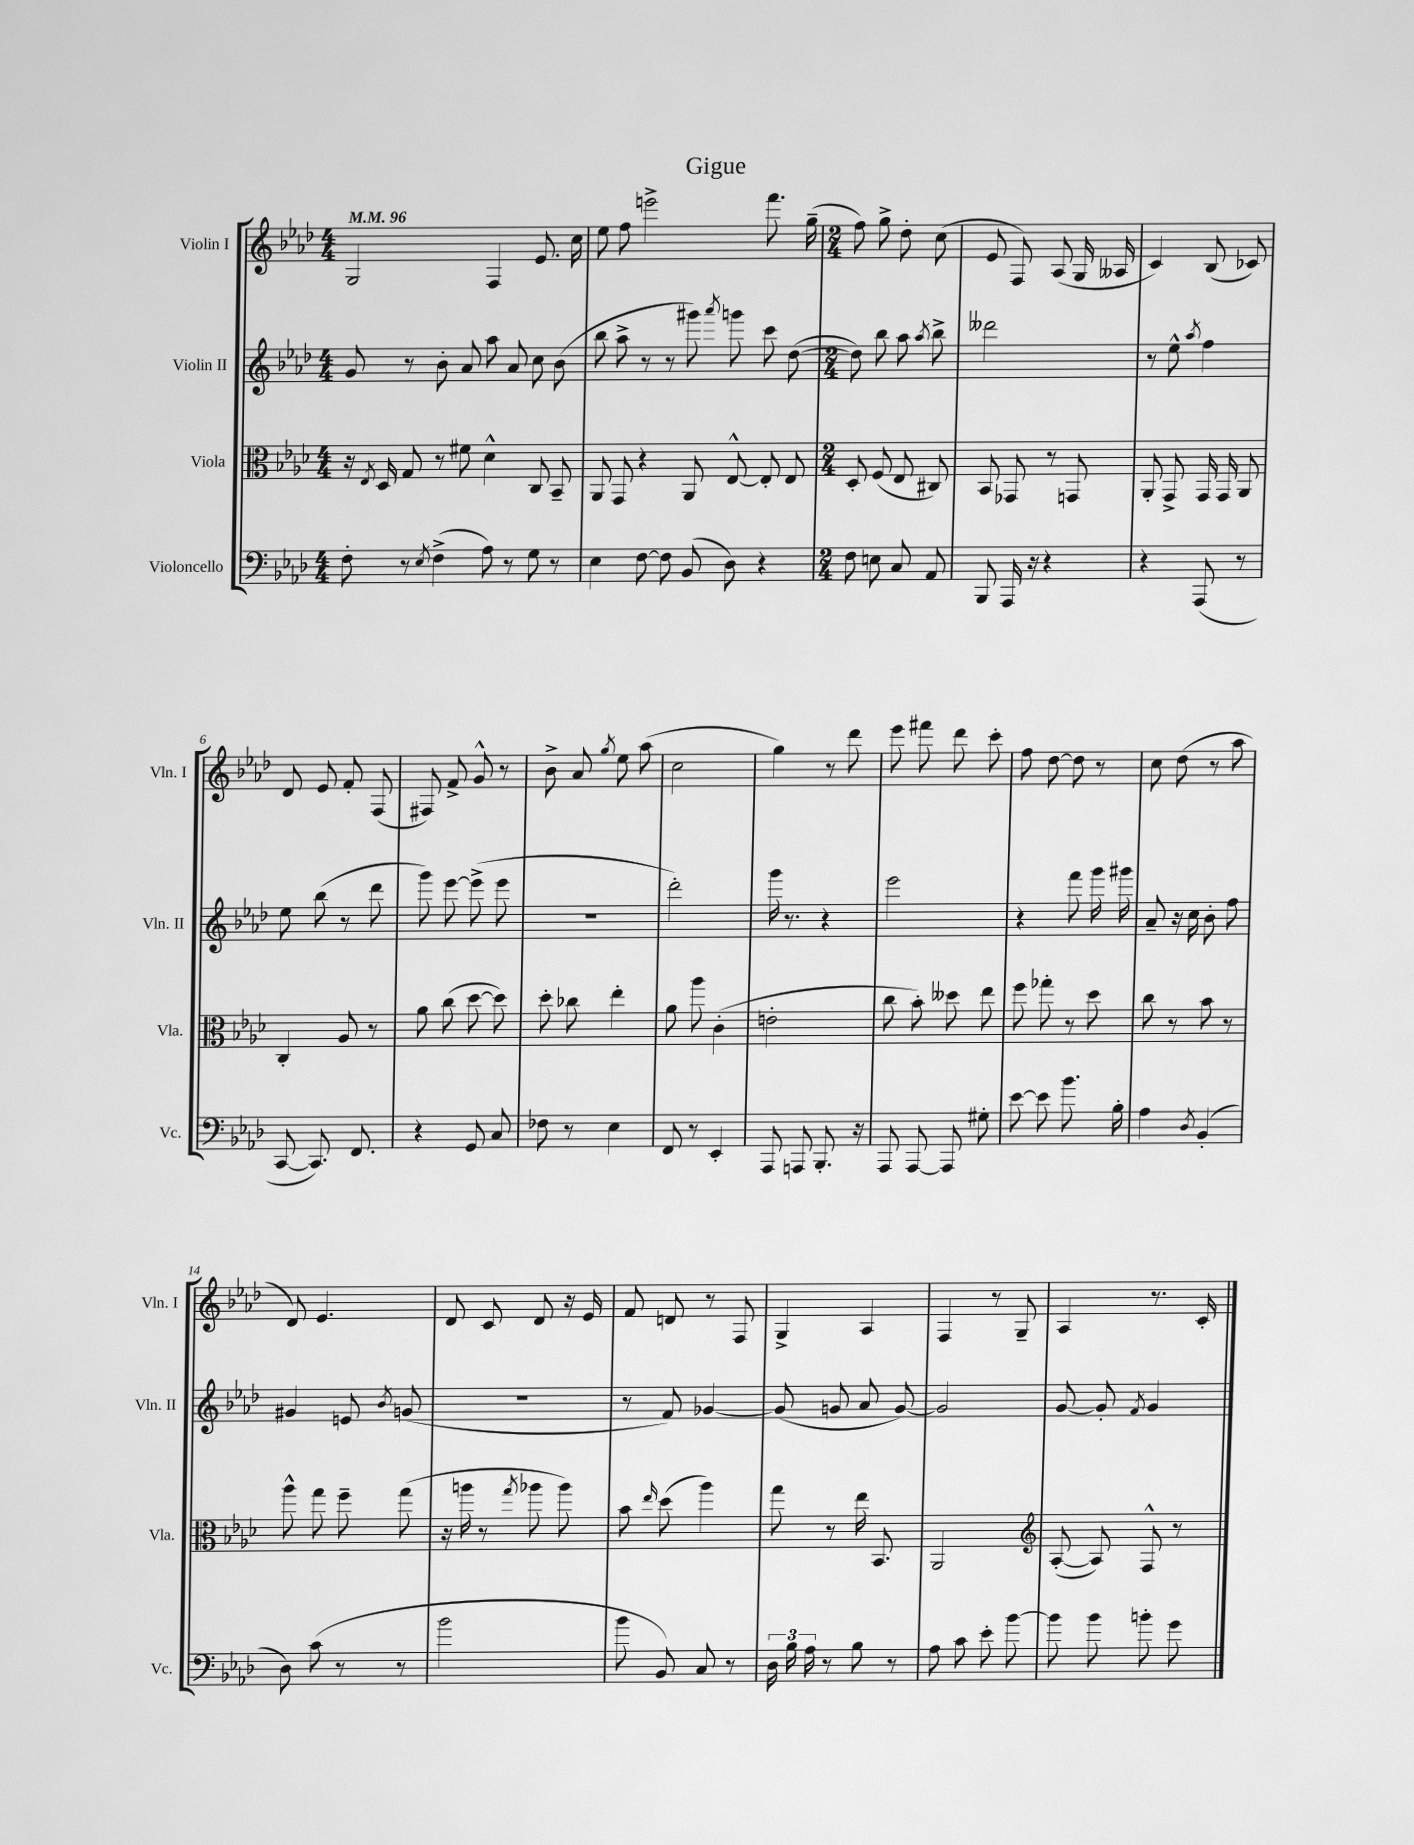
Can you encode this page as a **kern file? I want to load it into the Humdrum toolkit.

**kern	**kern	**kern	**kern
*staff4	*staff3	*staff2	*staff1
*clefF4	*clefC3	*clefG2	*clefG2
*k[b-e-a-d-]	*k[b-e-a-d-]	*k[b-e-a-d-]	*k[b-e-a-d-]
*M4/4	*M4/4	*M4/4	*M4/4
*MM96	*MM96	*MM96	*MM96
8F'	16r	8g	2G
.	8qE-	.	.
.	16D-	.	.
8r	8G	8r	.
8qE-	.	.	.
(4F^	8r	8b-'	.
.	8f#	8a-	.
8A-)	4d-^^	8aa-	4F
8r	.	8a-	.
8G	8C	8cc	8.e-
8r	8BB-~	(8b-	.
.	.	.	16cc
=	=	=	=
4E-	8AA-	8bb-	8ee-
.	8GG	8aa-^	8ff
[8F	4r	8r	2eee^
8F]	.	8r	.
(8BB-	8AA-	8ggg#)	.
.	.	8qaaa-	.
8D-)	[8E-^^	8ggg	.
4r	8E-']	8ccc	8.fff
.	8E-	([8dd-	.
.	.	.	(16gg~
=	=	=	=
*M2/4	*M2/4	*M2/4	*M2/4
8F	8D-'	8dd-])	8ff)
8E	(8F	8bb-	8gg^
8C	8E-	8aa-	8dd-'
.	.	8qaa-	.
8AA-	8C#)	8bb-^	(8cc
=	=	=	=
8BBB-	8BB-	2ddd--	8e-
16AAA-	8GG-	.	8F)
16r	.	.	.
4r	8r	.	(8A-
.	8GG	.	16G
.	.	.	16A--
=	=	=	=
4r	8AA-'	8r	4c)
.	8GG^	8ee-^^	.
.	.	8qaa-	.
(8AAA-	16GG	4ff	(8B-
.	16GG	.	.
8r	8AA-	.	8c-)
=	=	=	=
[8CC	4C'	8ee-	8d-
8.CC])	.	(8bb-	8e-
.	8A-	8r	8f'
8.FF	.	.	.
.	8r	8ddd-	(8F
=	=	=	=
4r	8a-	8ggg)	8F#)
.	(8cc	[8eee-	8f^
8GG	[8dd-	(8eee-^]	8g^^
8C	8dd-])	8eee-	8r
=	=	=	=
8F-	8dd-'	2r	8b-^
8r	8cc-	.	8a-
.	.	.	8qgg
4E-	4ee-'	.	8ee-
.	.	.	(8aa-
=	=	=	=
8FF	8a-	2ddd-')	2cc
8r	8aa-	.	.
4EE-'	(4c'	.	.
=	=	=	=
8AAA-	2e'	16ggg	4gg)
.	.	8.r	.
8AAA	.	.	.
8.BBB-'	.	4r	8r
.	.	.	8ddd-
16r	.	.	.
=	=	=	=
8AAA-	8cc	2eee-	8eee-
[8AAA-	8b-')	.	8fff#
8AAA-]	8dd--	.	8ddd-
8G#'	8ee-	.	8ccc'
=	=	=	=
[8e-	8ff	4r	8ff
8e-]	8gg-'	.	[8dd-
8.b-	8r	8fff	8dd-]
.	8dd-	16ggg	8r
16B-'	.	16ggg#	.
=	=	=	=
4A-	8cc	8a-~	8cc
.	8r	16r	(8dd-
.	.	16cc	.
8qD-	.	.	.
(4BB-'	8b-	8b-'	8r
.	8r	8ff	8aa-
=	=	=	=
8D-)	8aa-^^	4g#	8d-)
(8c	8gg	.	4.e-
8r	8ff~	8e	.
.	.	8qb-	.
8r	(8gg	(8g	.
=	=	=	=
2b-	16r	2r	8d-
.	16aa	.	.
.	8r	.	8c
.	8qgg	.	.
.	8aa-	.	8d-
.	8aa-)	.	16r
.	.	.	16e-
=	=	=	=
8b-	8b-	8r	8f
.	16qqee-	.	.
8BB-)	(8dd-	8f)	8d
8C	4aa-)	[4g-	8r
8r	.	.	8F
=	=	=	=
24D-	8gg	(8g-]	4G^
24B-	.	.	.
24A-	.	.	.
8r	8r	8g	.
8B-	16ee-	8a-	4A-
.	8.BB-	.	.
8r	.	[8g)	.
=	=	=	=
8A-	2AA-	2g]	4F
8c	.	.	.
8e-'	.	.	8r
[8b-	.	.	8G~
=	=	=	=
*	*clefG2	*	*
8b-]	([8A-'	[8g	4A-
8b-	8A-])	8g']	.
.	.	8qf	.
8b'	8F^^	4g	8.r
8g	8r	.	.
.	.	.	16c'
==	==	==	==
*-	*-	*-	*-
